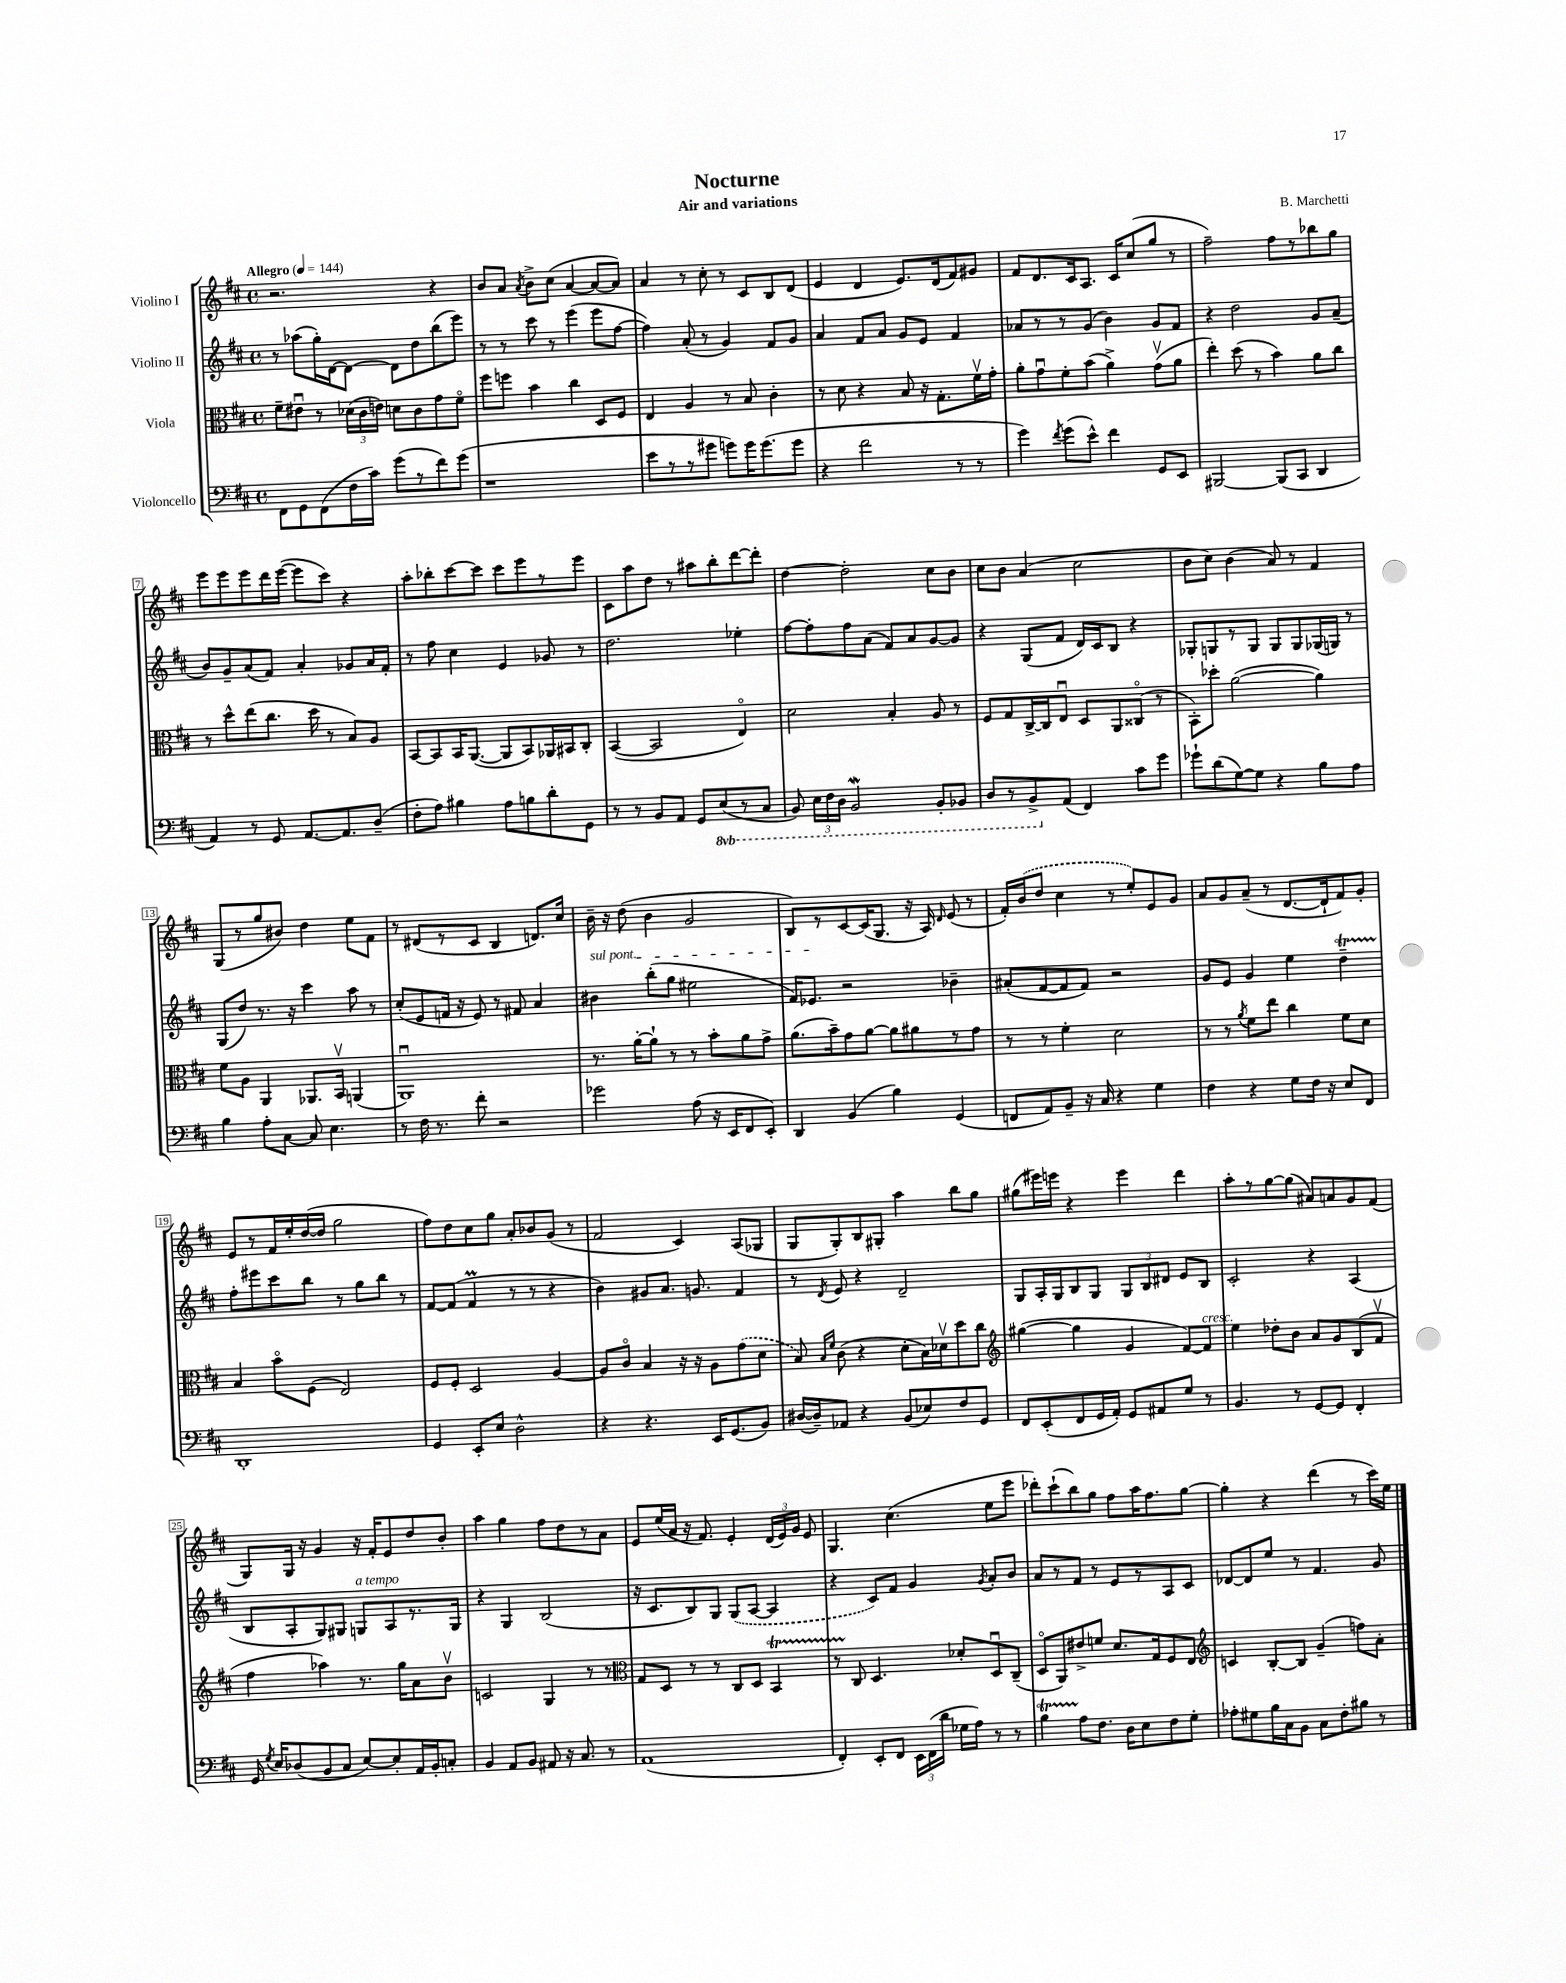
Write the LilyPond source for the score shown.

\header { title = "Nocturne" composer = "B. Marchetti" subtitle = "Air and variations" }
<<
\new StaffGroup <<
\new Staff = "s0" \with { instrumentName = "Violino I" } {
    \clef treble \key d \major \defaultTimeSignature \time 4/4 \tempo "Allegro" 4 = 144
    \autoBeamOff r2. r4 |
    b'8[ a'8] \acciaccatura { a'8 } b'8[-> cis''8]( a'4~ a'8[~ a'8]) |
    a'4 r8 cis''8-. r8 cis'8[ b8 d'8]( |
    e'4 d'4 e'8.[) d'16( fis'8) gis'8] |
    fis'8[ d'8. cis'16 a8.] cis'16[ cis''8( g''8] r8 |
    fis''2--) fis''8[ r8 bes''8 g''8] |
    e'''8[ e'''8 e'''8 d'''16 e'''16]~( e'''8[ cis'''8]) r4 |
    a''8[-. bes''8-. cis'''8~ cis'''8] cis'''8[ e'''8 r8 e'''8] |
    cis'8[ a''8 d''8] r8 ais''8[ b''8-. d'''8~ d'''8]-. |
    d''4~ d''2-. cis''8[ b'8] |
    cis''8[ b'8] a'4( cis''2 |
    b'8[ cis''8]) b'4( a'8) r8 fis'4 |
    g8[( r8 g''8 bis'8]) d''4 e''8[ fis'8] |
    r8 dis'8[( r8 cis'8] b4 d'8.[) cis''16] |
    b'16-- r16 d''8( b'4 g'2 |
    b8[) r8 cis'8~ cis'16( g8.] r16 a16) \grace { d'16 } e'8( r8 |
    fis'16[-.) \once \slurDashed b'16( d''8] cis''4 r8 e''8[-.) e'8 g'8] |
    a'8[ g'8 a'8]--( r8 d'8.[~ d'16-! fis'8) g'8]-. |
    e'8[ r8 fis'16 e''16-. d''16~( d''16] g''2 |
    fis''8[) d''8 cis''8 g''8] a'8[-. bes'8 g'8]( r8 |
    fis'2 cis'4) a8[( ges8] |
    g8[ g8-.) b8 gis8]-. a''4 b''8[ g''8] |
    gis''8[( eis'''16) e'''16] r4 e'''4 d'''4 |
    a''8[-. r8 g''8~ g''8]( ais'8[) a'8 g'8 fis'8]( |
    g8[) g16] r16 g'4 r16 fis'16[-. e'8 d''8 b'8]-. |
    a''4 g''4 fis''8[ d''8 r8 a'8] |
    e'8[ e''16( a'16] r16 fis'8.) e'4-. \tuplet 3/2 { d'16[( e'16) g'16] } e'8 |
    g4. cis''4.( e''8[ e'''8] |
    des'''8[-.) cis'''8-!( b''8) g''8] fis''8[ a''16 fis''8. g''8]~ |
    g''4-. r4 d'''4( r8 cis'''16[) e''16] \bar "|." |
}
\new Staff = "s1" \with { instrumentName = "Violino II" } {
    \clef treble \key d \major \defaultTimeSignature \time 4/4
    \autoBeamOff r8 aes''8[( g''16-.) d'16~ d'8]~ d'8[ d''8 b''8( e'''8]) |
    r8 r8 cis'''8 r8 e'''4( e'''8[ fis''8]~ |
    fis''4) a'8-.( r8 g'4) fis'8[ g'8] |
    a'4 fis'8[ a'8] g'8[ e'8] fis'4 |
    aes'8[ r8 r8 g'8]( b'4) g'8[ fis'8] |
    r4 d''2 g'8[ a'8]--( |
    b'8[) g'8-- a'8( fis'8]) a'4-. ges'8[ a'16 fis'16]-. |
    r8 fis''8 cis''4 e'4 ges'8 r8 |
    d''2. ees''4-. |
    fis''8[~ fis''8-. fis''8 a'8]( fis'8[) a'8 g'8~ g'8] |
    r4 g8[( fis'8] d'16[) cis'16 b8] r4 |
    ges8[-. g8 r8 g8] g8[ g8 ges16( g16]) r8 |
    g8[( d''8]) r8. r16 cis'''4 a''8 r8 |
    cis''8[-.( e'8 f'16] r16 e'8) r8 fis'8 a'4 |
    \once \override TextSpanner.bound-details.left.text = \markup { \italic "sul pont." } bis'4\startTextSpan b''8[-.( g''8] eis''2 |
    fis'16[) ees'8.]\stopTextSpan r2 bes'4-- |
    ais'8[-.( fis'8~ fis'8 fis'8]) r2 |
    g'8[ e'8] g'4 e''4 d''4--\startTrillSpan |
    fis''8[-.\stopTrillSpan eis'''8 cis'''8 b''8] r8 g''8[ b''8] r8 |
    fis'8[~ fis'8]( fis'4\prall r8 r8 r4 |
    b'4) gis'8[ a'8.] g'8. fis'4 |
    r8 \acciaccatura { d'8 } e'8 r4 d'2-- |
    g8[ a16-. g16 b8 g8] \tuplet 3/2 { g8[ b8 dis'8] } e'8[ b8] |
    cis'2-. r4 a4( |
    b8[ a8-. g8) gis8] g8[^\markup { \italic "a tempo" } a8 r8. g16] |
    r4 g4 b2( |
    r16 cis'8.[ b8) g8] \once \slurDashed g8[( a8]~ a4 |
    r4 cis'8[) fis'8] g'4 \acciaccatura { g'8 } a'8[-. b'8] |
    a'8[ r8 fis'8] r8 e'8[ r8 a8 cis'8] |
    des'8[~ des'8 e''8] r8 fis'4. g'8 \bar "|." |
}
\new Staff = "s2" \with { instrumentName = "Viola" } {
    \clef alto \key d \major \defaultTimeSignature \time 4/4
    \autoBeamOff fis'8[-- eis'8]\downbow r8 \tuplet 3/2 { des'16[( cis'16 e'16]) } d'8[ cis'8 g'8 fis'8]\flageolet |
    fis''8[ f''8] b'4 cis''4 d8[ fis8] |
    e4 a4 r8 b8 cis'4-. |
    r8 d'8 r4 b8 r16 g8.[-. fis'16\upbow g'16]-. |
    a'8[-. g'8\downbow fis'8-. b'8]( a'4->) g'8[\upbow( a'8] |
    e''4-.) d''8( r8 b'4) a'8[ cis''8] |
    r8 d''8[-^ e''8( cis''8.] d''16 r8 b8[) a8] |
    b,8[~ b,8 b,16 a,8.]~( a,8[ b,8) aes,16 bis,16 cis8]-. |
    b,4~( b,2 e4\flageolet) |
    d'2 b4-. a8 r8 |
    fis8[ g8 cis16~-> cis16 e8]\downbow d8[ a,8 cisis8]\flageolet( r8 |
    b,8[-.) des''8]-. a'2~( a'4) |
    fis'8[ a8] a,4 aes,8.[ b,16]\upbow a,4( |
    a,1\downbow) |
    r8. a'16[~-. a'8]-! r8 r8 b'8[-. a'8 g'8]-> |
    a'8.[( b'16--) g'8 a'8]~ a'8[ ais'8 r8 g'8] |
    r8 r8 fis'4-. d'2 |
    r8 r8 \acciaccatura { a'8 } fis'8[ e''8] cis''4 fis'8[ d'8] |
    b4 b'8[\flageolet fis8]( e2) |
    fis8[ fis8]-. d2 a4~ |
    a8[ cis'8]\flageolet b4 r16 r16 a8[ \once \slurDashed g'8( d'8] |
    b8) \grace { b16[ fis'16] } cis'8( r4 d'8[-. b16) des'16\upbow d''8 cis''8] |
    \clef treble gis''4~( gis''4 g'4 fis'8[~) fis'8]^\markup { \italic "cresc." } |
    e''4 des''8[-. b'8] a'8[ g'8 b8( fis'8]\upbow |
    fis''4 aes''4) r8. g''16[ a'8 b'8]\upbow |
    c'2 g4 r8 r8 |
    \clef alto g8[ d8] r8 r8 cis8[ d8] b,4\startTrillSpan |
    r8 cis8\stopTrillSpan d4. des'8[-. d8\downbow cis8]--( |
    d8[\flageolet a,8) eis'8-> f'8] d'8.[ g16 fis8 e8] |
    \clef treble c'4 b8[~-. b8] g'4--( f''8[) a'8]-. \bar "|." |
}
\new Staff = "s3" \with { instrumentName = "Violoncello" } {
    \clef bass \key d \major \defaultTimeSignature \time 4/4 \set Staff.ottavationMarkups = #ottavation-simple-ordinals
    \autoBeamOff fis,8[ g,8 fis,8( fis16 cis'16]) g'8[( r8 fis'8) g'8]( |
    r1 |
    e'8[ r8 r8 gis'8] g'8[) g'16 g'8.( g'8] |
    r4 fis'2 r8 r8 |
    g'4) \acciaccatura { fis'8 } g'8[( e'8]-^) fis'4 g,8[ e,8] |
    bis,,2~ bis,,8[( cis,8] d,4 |
    a,4) r8 g,8 a,8.[~ a,8. d8]--( |
    fis8[-. a8]) bis4 a8[ b8 d'8-. g,8] |
    r8 r8 b,8[ a,8] g,8[ \ottava #-1 e,8( r8 cis,8] |
    b,,8) \tuplet 3/2 { e,16[ fis,16 d,16] } b,,2\mordent b,,8[-. bes,,8] |
    d,8[ r8 b,,8-> \ottava #0 a,8]( fis,4) cis'8[ g'8] |
    ges'8[-! d'8( g8~) g8] r4 b8[ a8] |
    b4 a8[-. cis8]~ cis8 e4. |
    r8 fis16 r8. fis'8-. r2 |
    ges'2 a8( r16 e,16[ fis,8 e,8]-.) |
    d,4 b,4( b4) g,4( |
    f,8[ a,8) b,8]-- r16 cis16 r4 g4 |
    fis4 r4 g8[ fis16] r16 e8[ fis,8] |
    d,1-. |
    g,4 e,8[-. e8] d2-^ |
    r4 r4. e,16[ g,8.( b,8]) |
    dis16[~( dis16--) aes,8] r4 b,8[( ees8) fis8 g,8] |
    fis,8[ e,8-.( fis,8 g,16 a,16]-.) g,8[ ais,8 g8] r8 |
    b,4. r8 g,8[~ g,8] fis,4-. |
    g,16 \acciaccatura { g8 } e16[ des8( b,8 cis8] e8[~) e8-. a,16 b,16-. c8]-. |
    b,4 a,8[ b,8] ais,8 r16 cis8. r8 |
    a,1( |
    fis,4-.) e,8[-. fis,8] \tuplet 3/2 { e,16[ fis,16( d'16] } ges16[ a16]) r8 r8 |
    b4\startTrillSpan a8[\stopTrillSpan fis8.] d16[ e8 fis8 g8]-. |
    aes8[-. gis8 b16 cis16 b,8] cis8[ fis8-. bis8] r8 \bar "|." |
}
>>
>>
\layout { \context { \Score \override BarNumber.stencil = #(make-stencil-boxer 0.1 0.3 ly:text-interface::print) } }
